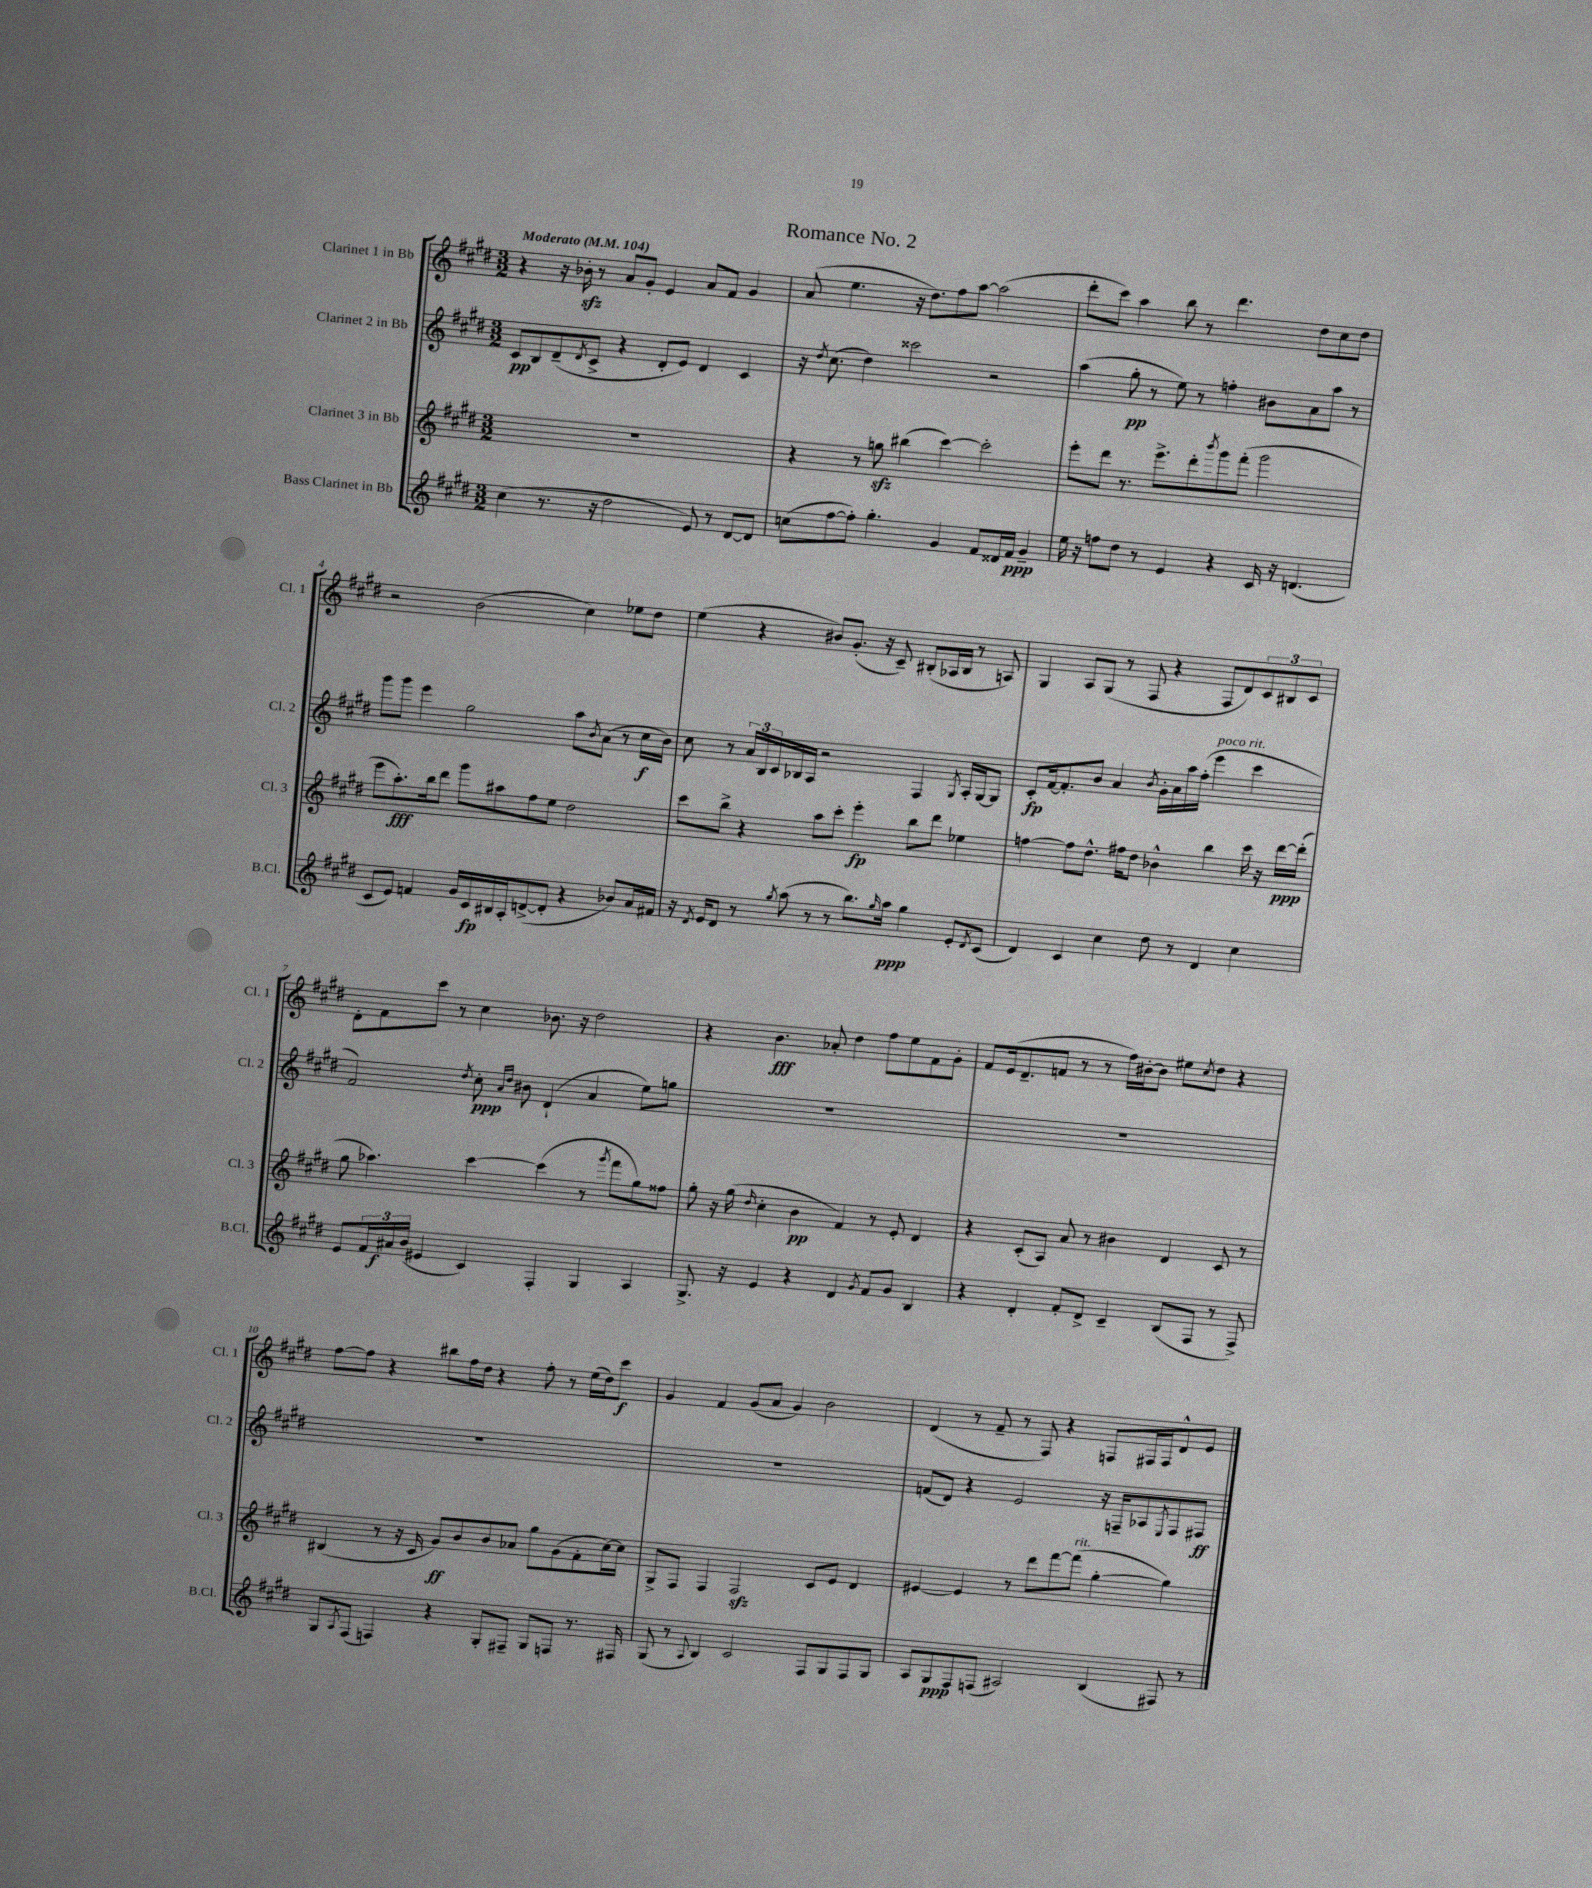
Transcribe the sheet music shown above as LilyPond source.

\header { title = "Romance No. 2" }
<<
\new StaffGroup <<
\new Staff = "s0" \with { instrumentName = "Clarinet 1 in Bb" shortInstrumentName = "Cl. 1" } {
    \clef treble \key e \major \numericTimeSignature \time 3/2 \tempo "Moderato" 4 = 104
    r4 r16 bes'16-.\sfz r8 a'8 gis'8-. e'4 a'8 fis'8 gis'4 |
    a'8( e''4. r16 dis''8.) fis''8 a''8~ a''2( |
    dis'''8-. cis'''8) a''4 b''8 r8 dis'''4. dis''8 cis''8 dis''8 |
    r2 b'2( cis''4) ees''8 dis''8 |
    e''4( r4 bis'8) gis'8.-.( r16 cis'8--) bis8-.( aes16 bis16 r8 a8) |
    gis4 a8 gis8( r8 fis8 r4 fis8 dis'8) \tuplet 3/2 { cis'8 bis8 cis'8 } |
    dis'8-. fis'8 cis'''8 r8 cis''4 bes'8. r16 dis''2 |
    r4 b'4.\fff aes'8-. dis''4 fis''8 e''8 fis'8 gis'8-. |
    fis'8 e'16( dis'8.-- f'8 r8 r8 fis''16) bis'16~-. bis'8 eis''8 \acciaccatura { cis''8 } dis''8 r4 |
    fis''8~ fis''8 r4 bis''8 fis''16 dis''16 r4 fis''8-. r8 e''16( dis''16) cis'''8\f |
    gis'4 fis'4 gis'8( a'8 gis'4) b'2 |
    dis'4( r8 fis'8-- r8 fis8) r4 f8 fis16 fis16 dis'8-^ e'8 \bar "|." |
}
\new Staff = "s1" \with { instrumentName = "Clarinet 2 in Bb" shortInstrumentName = "Cl. 2" } {
    \clef treble \key e \major \numericTimeSignature \time 3/2
    cis'8\pp b8 dis'8--( \acciaccatura { dis'8 } cis'8-> r4 dis'8-. e'8) dis'4 cis'4 |
    r16 \acciaccatura { dis''8 } cis''8.( dis''4) cisis'''2 r2 |
    a''4( gis''8-.\pp r8 e''8) r8 f''4-. bis'8 a'8 a''8 r8 |
    gis'''8 gis'''8 e'''4 gis''2 a''8 \acciaccatura { b'8 } a'8( r8 cis''16\f b'16) |
    cis''8 r8 \tuplet 3/2 { a'16 b16 cis'16 } bes16 a16 r2 fis4 \acciaccatura { gis8 } a16-. gis16~ gis8 |
    cis'8-.\fp fis'16~ fis'8.-. b'8 a'4 \acciaccatura { b'8 } gis'16-. a'16 a''16 fis''16-.( e'''4^\markup { \italic "poco rit." } cis'''4 |
    fis'2) \acciaccatura { dis''8 } cis''8-.\ppp \grace { a'16 dis''16 } bis'8 dis'4-!( a'4 e''8) g''8 |
    R1. |
    R1. |
    R1. |
    R1. |
    f'8( dis'8) r4 e'2 r16 f16-- aes8 \acciaccatura { e8 } f8 fis8\ff \bar "|." |
}
\new Staff = "s2" \with { instrumentName = "Clarinet 3 in Bb" shortInstrumentName = "Cl. 3" } {
    \clef treble \key e \major \numericTimeSignature \time 3/2
    R1. |
    r4 r8 g''8\sfz bis''4( cis'''4~) cis'''2-. |
    e'''8-. dis'''8 r8. e'''8.-> dis'''8-. \acciaccatura { b'''8 } gis'''8 fis'''8-.( gis'''2 |
    e'''8 a''8.-.\fff) b''16 dis'''8 gis'''8 ais''8 fis''8 e''8 dis''2 |
    cis'''8 b''8-> r4 a''8 cis'''8-. e'''4-.\fp b''8 dis'''8 ees''4 |
    f''4~ f''8 dis''8.-^ fis''16 dis''8 bes'4-^ b''4 cis'''16 r16 dis'''16~\ppp dis'''16-.( |
    gis''8 aes''4.) cis'''4~ cis'''4( r8 \acciaccatura { gis'''8 } fis'''8 gis''8) fisis''8 |
    gis''8-. r16 gis''16( \grace { dis''16 } cis''4-. b'4\pp fis'4) r8 e'8-. dis'4 |
    r4 cis'8-.( a8) a'8 r8 bis'4 dis'4 cis'8 r8 |
    bis4( r8 r16 cis'16 gis'8\ff) b'8 b'8 aes'8 gis''8 gis'8( fis'8-. cis''16~) cis''16 |
    gis8-> fis8 fis4 fis2\sfz cis'8 e'8 dis'4 |
    eis'4~ eis'4 r8 dis'''8 fis'''8~ fis'''8^\markup { \italic "rit." }( gis''4~-. gis''4) \bar "|." |
}
\new Staff = "s3" \with { instrumentName = "Bass Clarinet in Bb" shortInstrumentName = "B.Cl." } {
    \clef treble \key e \major \numericTimeSignature \time 3/2
    cis''4( r8. r16 dis''2 e'8) r8 dis'8~ dis'8 |
    c''8( fis''8~ fis''8-.) gis''4.-. gis'4 fis'8 disis'16 fis'16\ppp gis'4-- |
    e''16 r16 f''8 dis''8 r8 e'4 r4 cis'16 r16 d'4.( |
    cis'8 e'8) f'4 gis'16 cis'16\fp bis16 a16-. d'8~->( d'8-. r4 bes'8) a'16 fis'16 |
    r16 \acciaccatura { dis'8 } e'16 dis'8 r8 \acciaccatura { gis''8 } a''8( r8 r8 b''8.) \grace { gis''16 } a''16\ppp gis''4 e'8-. \acciaccatura { dis'8 } cis'8( |
    dis'4) cis'4 cis''4 dis''8 r8 dis'4 cis''4 |
    e'8 \tuplet 3/2 { fis'16 ais'16\f b'16( } eis'4 cis'4) fis4-. gis4 a4 |
    gis8.-> r16 e'4 r4 dis'4 \acciaccatura { gis'8 } fis'8 gis'8 b4 |
    r4 dis'4-. fis'8-. dis'8-> cis'4-- b8( fis8 r8 fis8->) |
    gis8 \acciaccatura { a8 } fis8( f4) r4 gis8-. fis8-- gis8 f8 r8. fis16 |
    gis8( r8 \appoggiatura { a8 } b4) cis'2 fis8 gis8 fis8 gis8 |
    a8 gis8\ppp fis8 f8( ais2) b4( fis8) r8 \bar "|." |
}
>>
>>
